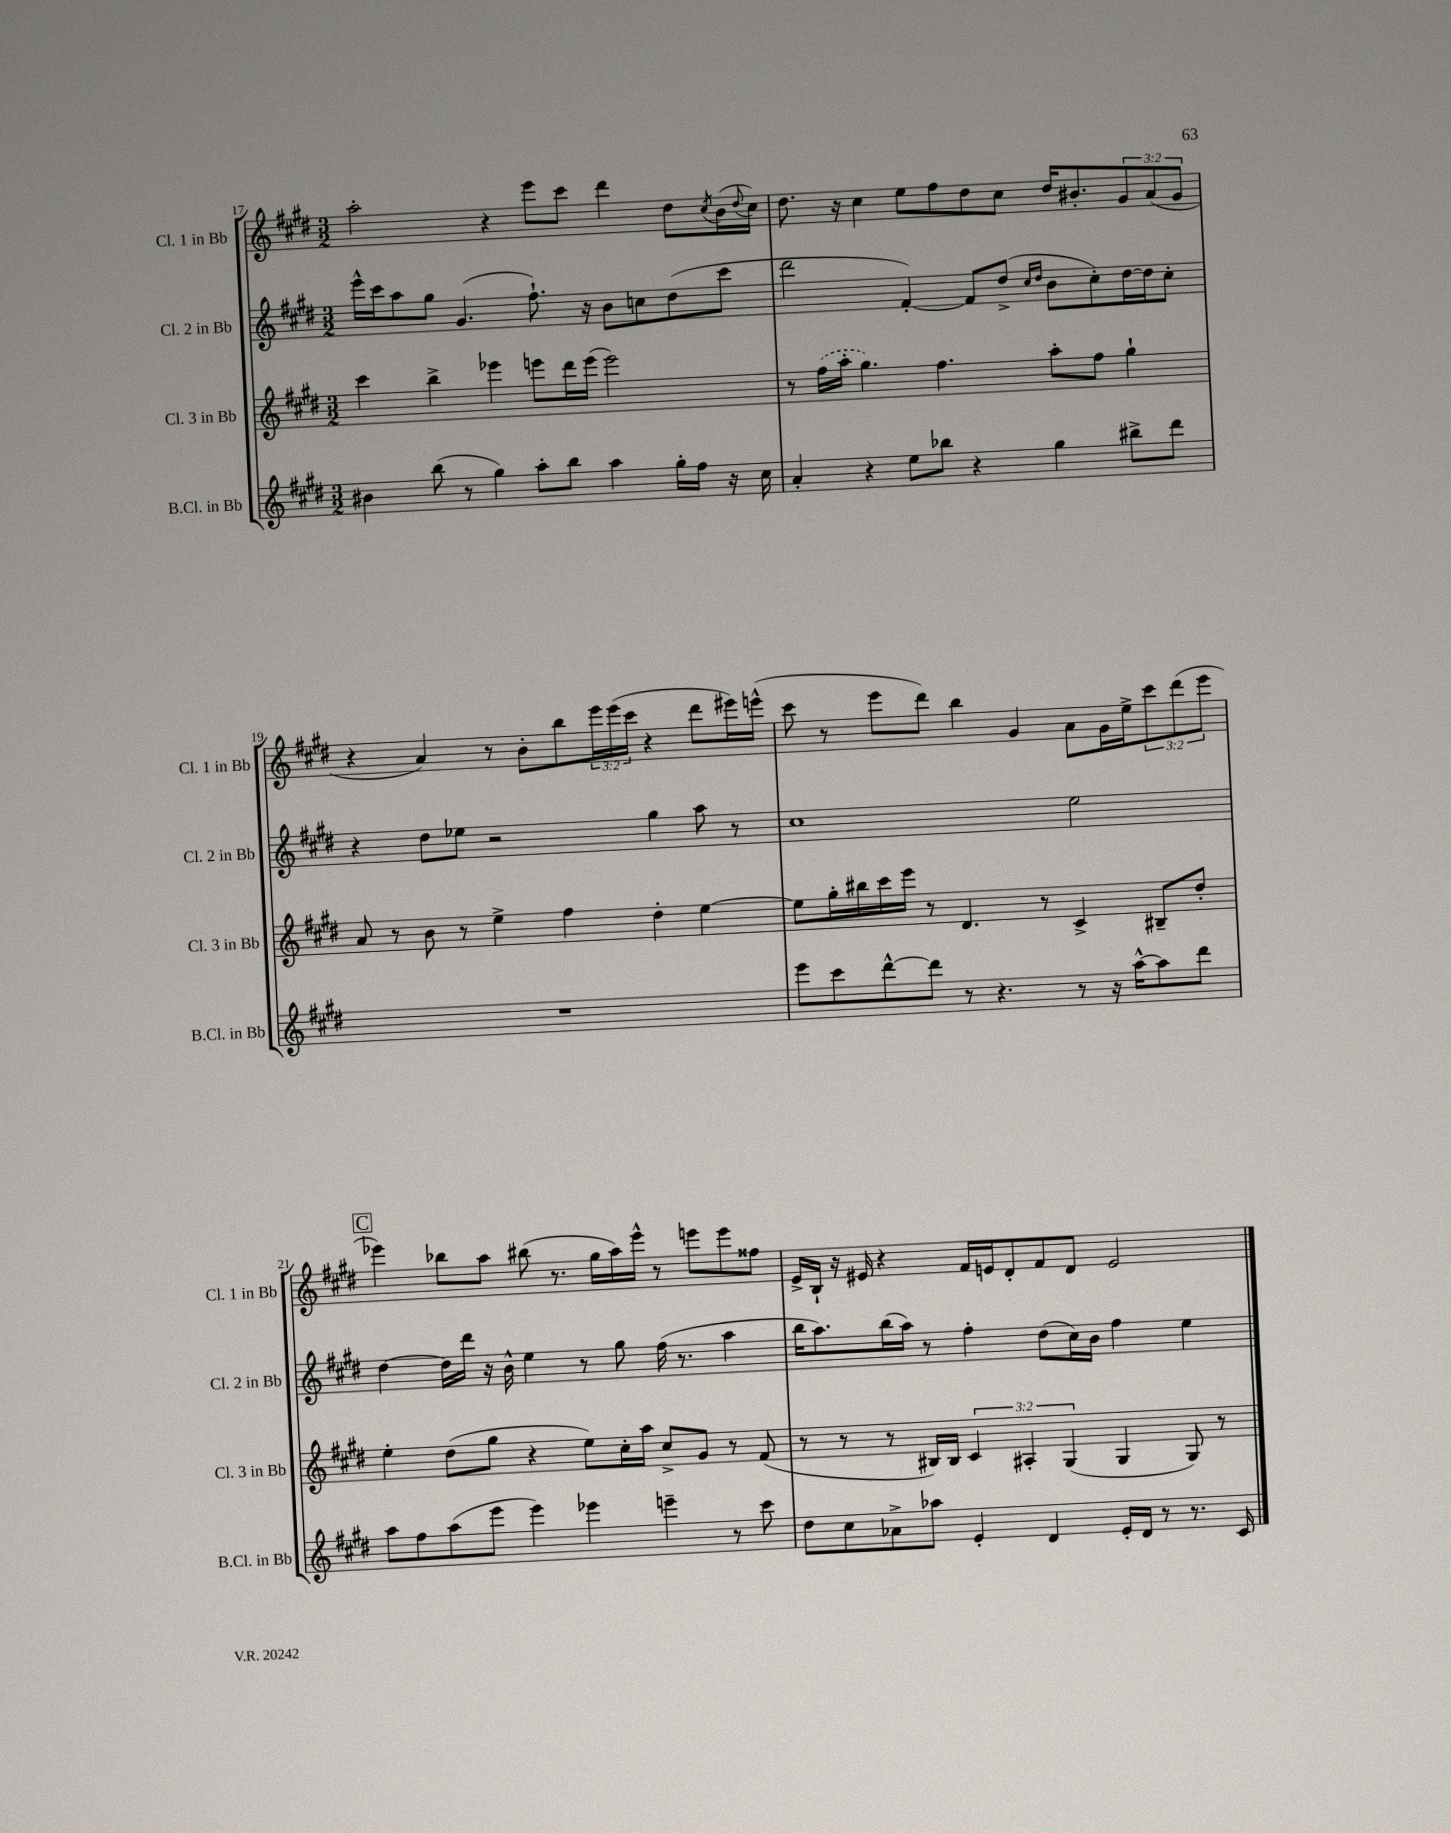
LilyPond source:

<<
\new StaffGroup <<
\new Staff = "s0" \with { instrumentName = "Cl. 1 in Bb" shortInstrumentName = "Cl. 1 in Bb" } {
    \clef treble \key e \major \numericTimeSignature \time 3/2 \override Staff.TupletNumber.text = #tuplet-number::calc-fraction-text
    a''2-. r4 e'''8 cis'''8 dis'''4 dis''8 \acciaccatura { cis''8 } b'16( \appoggiatura { dis''8 } cis''16) |
    dis''8. r16 cis''4 e''8 fis''8 dis''8 cis''8 dis''16 bis'8.-. \tuplet 3/2 { gis'8 a'8( gis'8 } |
    r4 a'4) r8 b'8-. b''8 \tuplet 3/2 { e'''16 e'''16( cis'''16 } r4 dis'''8 eis'''16) e'''16-^( |
    cis'''8 r8 e'''8 dis'''8) b''4 gis'4 a'8 gis'16 e''16-> \tuplet 3/2 { cis'''8 dis'''8( e'''8 } |
    \mark \markup { \box "C" } ees'''4) bes''8 a''8 bis''8( r8. gis''16 a''16) ees'''16-^ r8 e'''8 e'''8 fisis''8 |
    e'16-> b16-! r16 eis'16 r4 fis'16 e'16 dis'8-. fis'8 dis'8 e'2 \bar "|." |
}
\new Staff = "s1" \with { instrumentName = "Cl. 2 in Bb" shortInstrumentName = "Cl. 2 in Bb" } {
    \clef treble \key e \major \numericTimeSignature \time 3/2
    e'''16-^ cis'''16 a''8 gis''8 gis'4.( fis''8.-!) r16 b'8 c''8 dis''8( cis'''8 |
    dis'''2 fis'4~-.) fis'8 dis''8->( \grace { cis''16 dis''16 } b'8 cis''8-.) dis''16~ dis''16 cis''8-. |
    r4 dis''8 ees''8 r2 gis''4 a''8 r8 |
    cis''1 e''2 |
    \mark \markup { \box "C" } dis''4~ dis''16 dis'''16 r16 b'16-^ e''4 r8 gis''8 fis''16( r8. a''4 |
    b''16 a''8.) b''16( a''16) r8 fis''4-. dis''8( cis''16) b'16 fis''4 e''4 \bar "|." |
}
\new Staff = "s2" \with { instrumentName = "Cl. 3 in Bb" shortInstrumentName = "Cl. 3 in Bb" } {
    \clef treble \key e \major \numericTimeSignature \time 3/2 \override Staff.TupletNumber.text = #tuplet-number::calc-fraction-text
    cis'''4 b''4-> ees'''4 e'''8 dis'''16 e'''16( e'''2) |
    r8 \once \slurDashed fis''16( a''16-. gis''4.) fis''4. a''8-. fis''8 gis''4-! |
    a'8 r8 b'8 r8 e''4-> fis''4 dis''4-. e''4~ |
    e''8 gis''16-. bis''16 cis'''16 e'''16 r8 dis'4. r8 cis'4-> bis8-- dis''8-. |
    \mark \markup { \box "C" } e''4-. dis''8( gis''8 r4 e''8) cis''16-. a''16 cis''8-> gis'8 r8 fis'8( |
    r8 r8 r8 bis16) bis16 \tuplet 3/2 { cis'4 ais4-. gis4( } gis4 gis8) r8 \bar "|." |
}
\new Staff = "s3" \with { instrumentName = "B.Cl. in Bb" shortInstrumentName = "B.Cl. in Bb" } {
    \clef treble \key e \major \numericTimeSignature \time 3/2
    bis'4 b''8( r8 gis''4) a''8-. b''8 a''4 gis''16-. fis''16 r16 cis''16 |
    a'4-. r4 e''8 bes''8 r4 gis''4 bis''8-> dis'''8 |
    R1. |
    e'''8 cis'''8 dis'''8~-^ dis'''8 r8 r4. r8 r16 a''16~-^ a''8 dis'''8 |
    \mark \markup { \box "C" } a''8 fis''8 a''8( e'''8 e'''4) ees'''4 e'''4-- r8 cis'''8 |
    dis''8 cis''8 aes'8-> aes''8 e'4-. dis'4 e'16-. dis'16 r8 r8. cis'16 \bar "|." |
}
>>
>>
\layout { \context { \Score currentBarNumber = #17 } }
